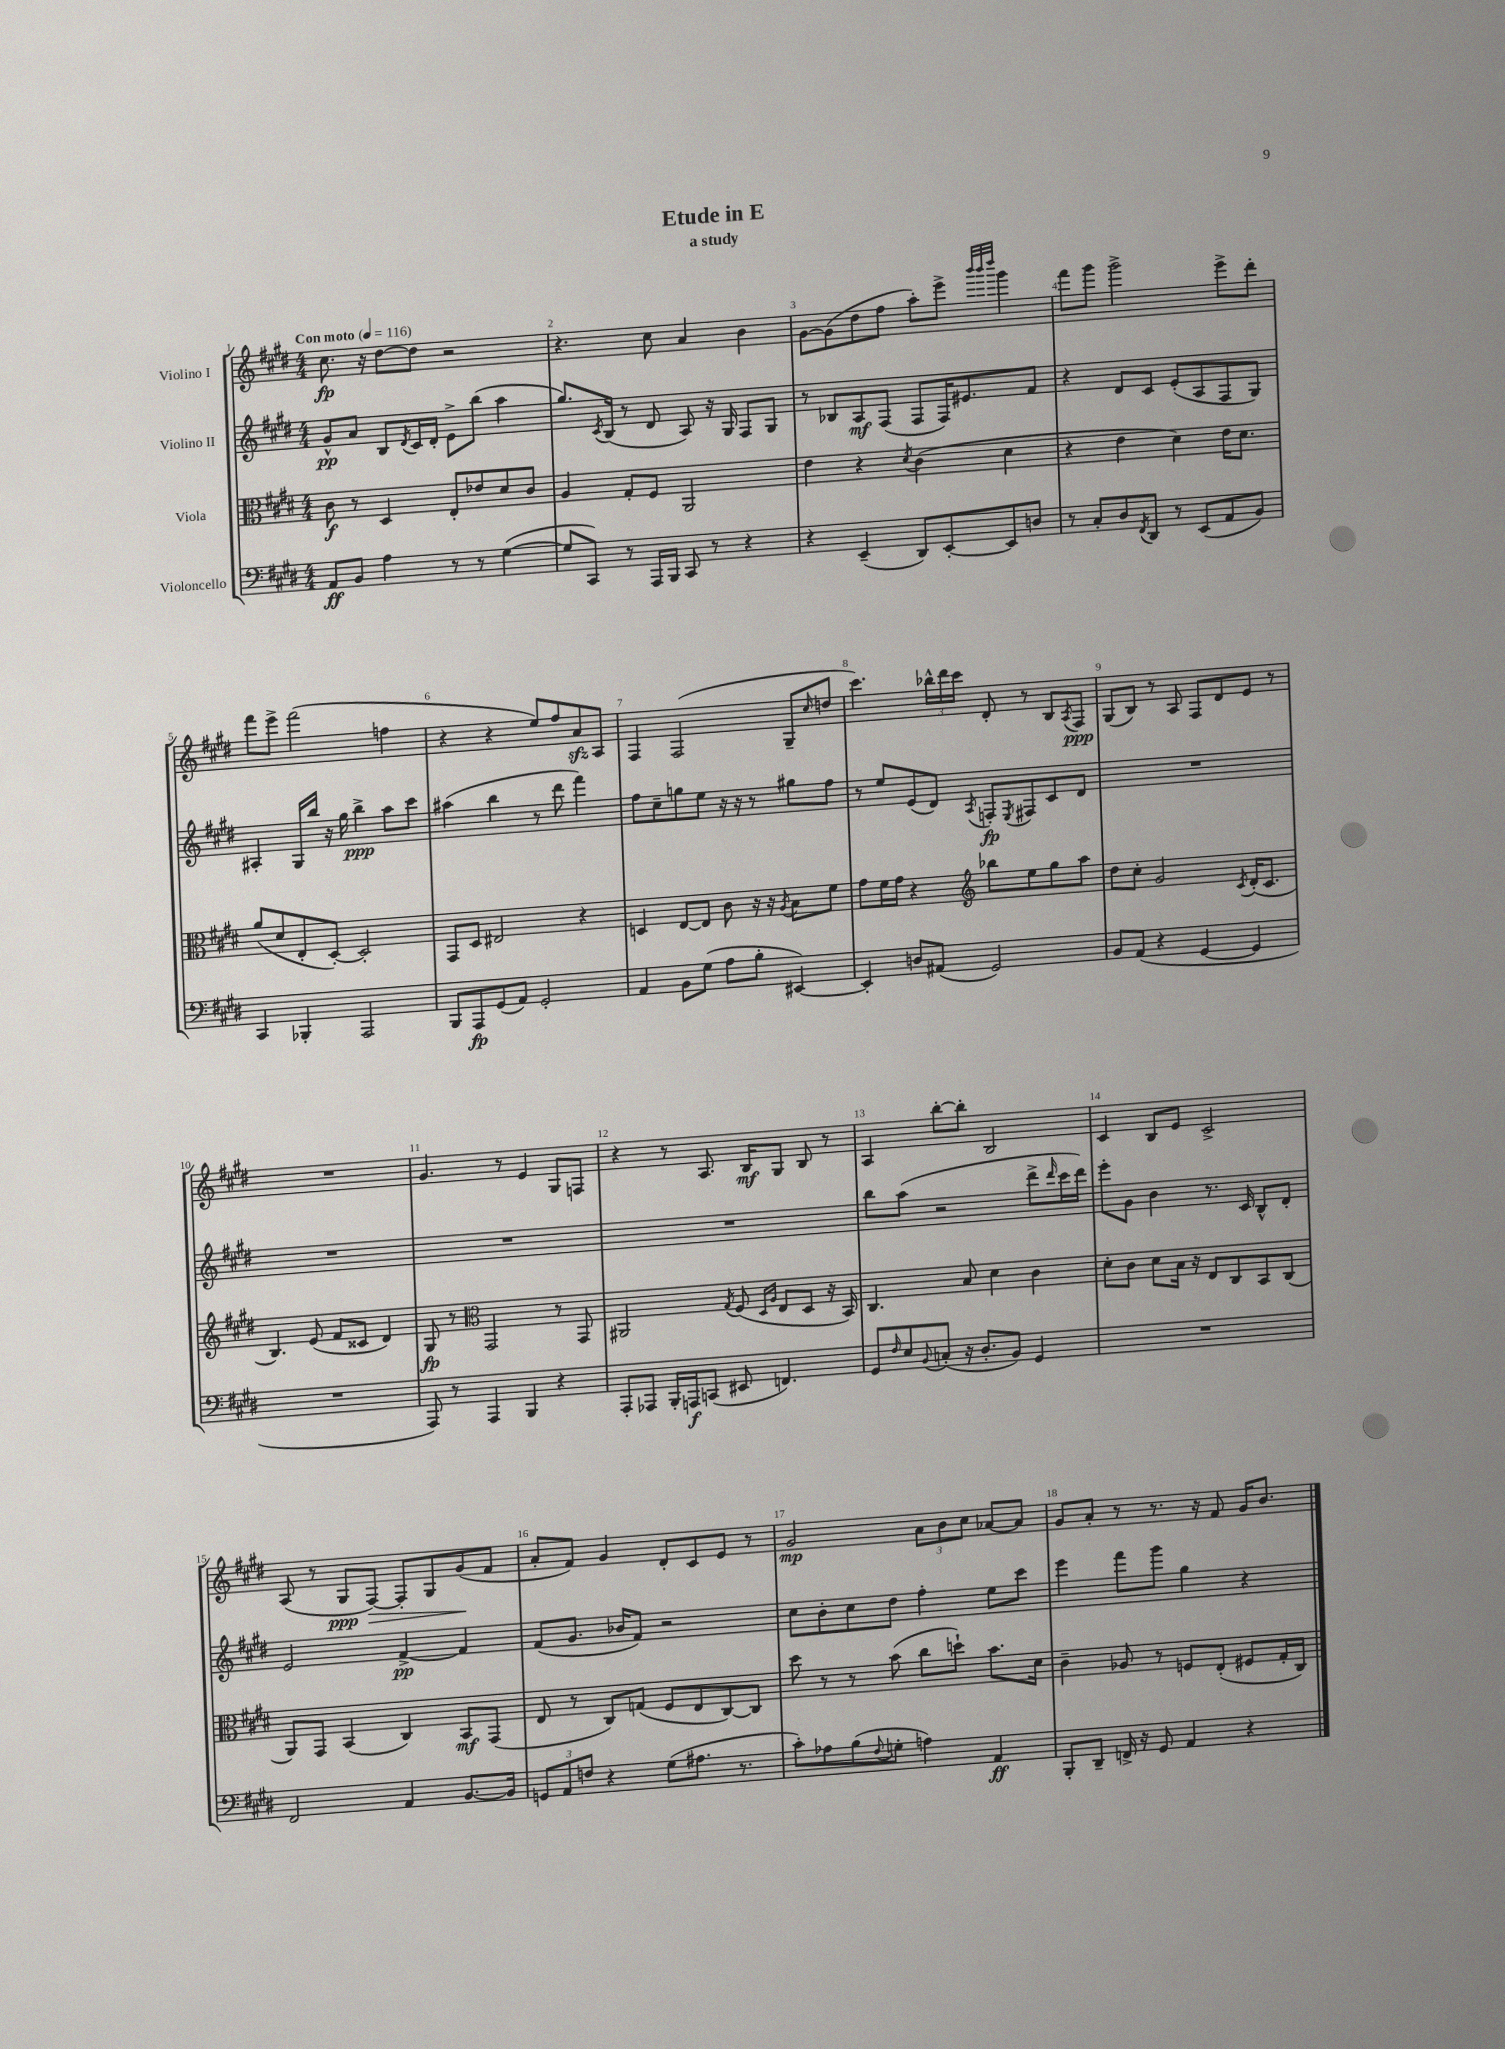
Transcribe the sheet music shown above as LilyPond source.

\header { title = "Etude in E" subtitle = "a study" }
<<
\new StaffGroup <<
\new Staff = "s0" \with { instrumentName = "Violino I" } {
    \clef treble \key e \major \numericTimeSignature \time 4/4 \tempo "Con moto" 4 = 116
    cis''8.\fp r16 dis''8~ dis''8 r2 |
    r4. cis''8 a'4 b'4 |
    gis'8~ gis'8( dis''8 fis''8 a''8-.) e'''8-> \grace { b'''32 b'''32 dis''''32 } gis'''4 |
    fis'''8 gis'''8 gis'''2-> e'''8-> dis'''8-. |
    fis'''8 e'''8-> fis'''2( f''4 |
    r4 r4 e''8) fis''8 a'8\sfz a8 |
    fis4 fis2( gis8-- \grace { cis''16 } d''8 |
    cis'''4.) \tuplet 3/2 { bes''16-^ dis'''16 cis'''16 } dis'8-. r8 b8 \acciaccatura { a8 } fis8\ppp |
    gis8( b8) r8 a8 fis8 dis'8 e'8 r8 |
    R1 |
    gis'4. r8 e'4 gis8 f8 |
    r4 r8 a8. b16\mf gis8 b8 r8 |
    a4 b''8~-. b''8-. b2 |
    cis'4 b8 e'8 cis'2-> |
    a8( r8 gis8\ppp fis8~\>) fis8-. gis8 gis'8\!( fis'8 |
    a'8-. fis'8) gis'4 dis'8-. cis'8 e'8 r8 |
    gis'2\mp \tuplet 3/2 { a'8 b'8 cis''8 } aes'8~ aes'8 |
    gis'8 a'8-. r8 r8. r16 fis'8 gis'16 b'8. \bar "|." |
}
\new Staff = "s1" \with { instrumentName = "Violino II" } {
    \clef treble \key e \major \numericTimeSignature \time 4/4
    gis'8-^\pp a'8 b8 \acciaccatura { dis'8 } cis'16 dis'16-. e'8-> b''8( a''4 |
    gis''8.) \acciaccatura { cis'8 } b16( r8 dis'8 a8) r16 gis16 fis8 gis8 |
    r8 bes8 a8\mf fis8( fis8 fis16) eis'8. fis'8 |
    r4 dis'8 cis'8 e'8-.( a8 fis8 gis8) |
    ais4-. gis16 b''16 r16 gis''16 b''4->\ppp a''8 cis'''8 |
    ais''4( b''4 r8 dis'''8 fis'''4) |
    fis''8 cis''8-- g''8 e''8 r16 r16 r8 gis''8 fis''8 |
    r8 e''8 e'8( dis'8) \acciaccatura { a8 } f8-.\fp \acciaccatura { e8 } fis8 cis'8 dis'8 |
    R1 |
    R1 |
    R1 |
    R1 |
    b''8 a''8( r2 dis'''8-> \grace { dis'''16 } cis'''16 dis'''16) |
    e'''8-. gis'8 b'4 r8. cis'16 b8-^ dis'8-. |
    e'2 fis'4~->\pp fis'4 |
    fis'8( gis'8. bes'16 fis'8) r2 |
    cis''8 b'8-. cis''8 dis''8 fis''4-. e''8 cis'''8 |
    e'''4 fis'''8 gis'''8 gis''4 r4 \bar "|." |
}
\new Staff = "s2" \with { instrumentName = "Viola" } {
    \clef alto \key e \major \numericTimeSignature \time 4/4
    cis'8\f r8 dis4 e8-. ees'8 dis'8 cis'8 |
    a4 gis8-. fis8 a,2 |
    e'4 r4 \acciaccatura { dis'8 } cis'4( dis'4 |
    r4 e'4 dis'4) e'16 dis'8. |
    a'8( dis'8 e8-. dis8~-.) dis2-. |
    gis,8 dis8 eis2 r4 |
    d4 e8~ e8 cis'8 r16 r16 \acciaccatura { a8 } b8 fis'8 |
    gis'8 fis'16 gis'16 r4 \clef treble bes''8 e''8 gis''8 a''8 |
    dis''8 cis''8-. gis'2 \acciaccatura { cis'8 } dis'16-.( cis'8. |
    b4.) e'8( fis'8 cisis'8 dis'4) |
    gis8\fp r8 \clef alto gis,2 r8 gis,8 |
    ais,2 \acciaccatura { gis8 } fis8( \grace { dis16 a16 } e8 dis8 r16 b,16) |
    cis4. b8 dis'4 cis'4 |
    dis'8-. cis'8 dis'8 b16 r16 e8 cis8 b,8 cis8( |
    a,8) gis,8 b,4( cis4) b,8\mf gis,8( |
    e8 r8 cis8) g8( fis8 e8 cis8~) cis8 |
    dis''8 r8 r8 b'8( cis''8 d''8-!) b'8. dis'16 |
    cis'4-- aes8 r8 f8 e8-.( fis8 gis16-. cis16) \bar "|." |
}
\new Staff = "s3" \with { instrumentName = "Violoncello" } {
    \clef bass \key e \major \numericTimeSignature \time 4/4
    a,8\ff b,8 a4 r8 r8 gis4~( |
    gis8 cis,8) r8 a,,16 b,,16 cis,8 r8 r4 |
    r4 e,4--( dis,8) e,8~-. e,8 d8 |
    r8 cis8-. dis8 \acciaccatura { fis,8 } dis,8 r8 e,8( a,8 b,8) |
    cis,4 bes,,4-. a,,2 |
    b,,8 a,,8\fp gis,8( a,8) gis,2-. |
    a,4 b,8 gis8( a8 b8-. eis,4~) |
    eis,4-. d8 ais,8( gis,2) |
    b,8 a,8( r4 gis,4~ gis,4 |
    R1 |
    a,,8) r8 a,,4 b,,4 r4 |
    a,,8-. aes,,8 b,,16-. a,,16\f c,8( eis,8 f,4.) |
    gis,8 \grace { fis16 } e8 \appoggiatura { b,8 } c8-.( r16 dis8.-. b,8) gis,4 |
    R1 |
    fis,2 a,4 b,8.~ b,16 |
    \tuplet 3/2 { g,8 a,8 f8 } r4 gis8( ais8. r8. |
    cis'8-.) aes8 b8( \appoggiatura { fis8 } g8-. a4) a,4\ff |
    b,,8-. dis,8-- f,16-> r16 gis,8 a,4 r4 \bar "|." |
}
>>
>>
\layout { \context { \Score \override BarNumber.break-visibility = ##(#f #t #t) barNumberVisibility = #all-bar-numbers-visible } }
